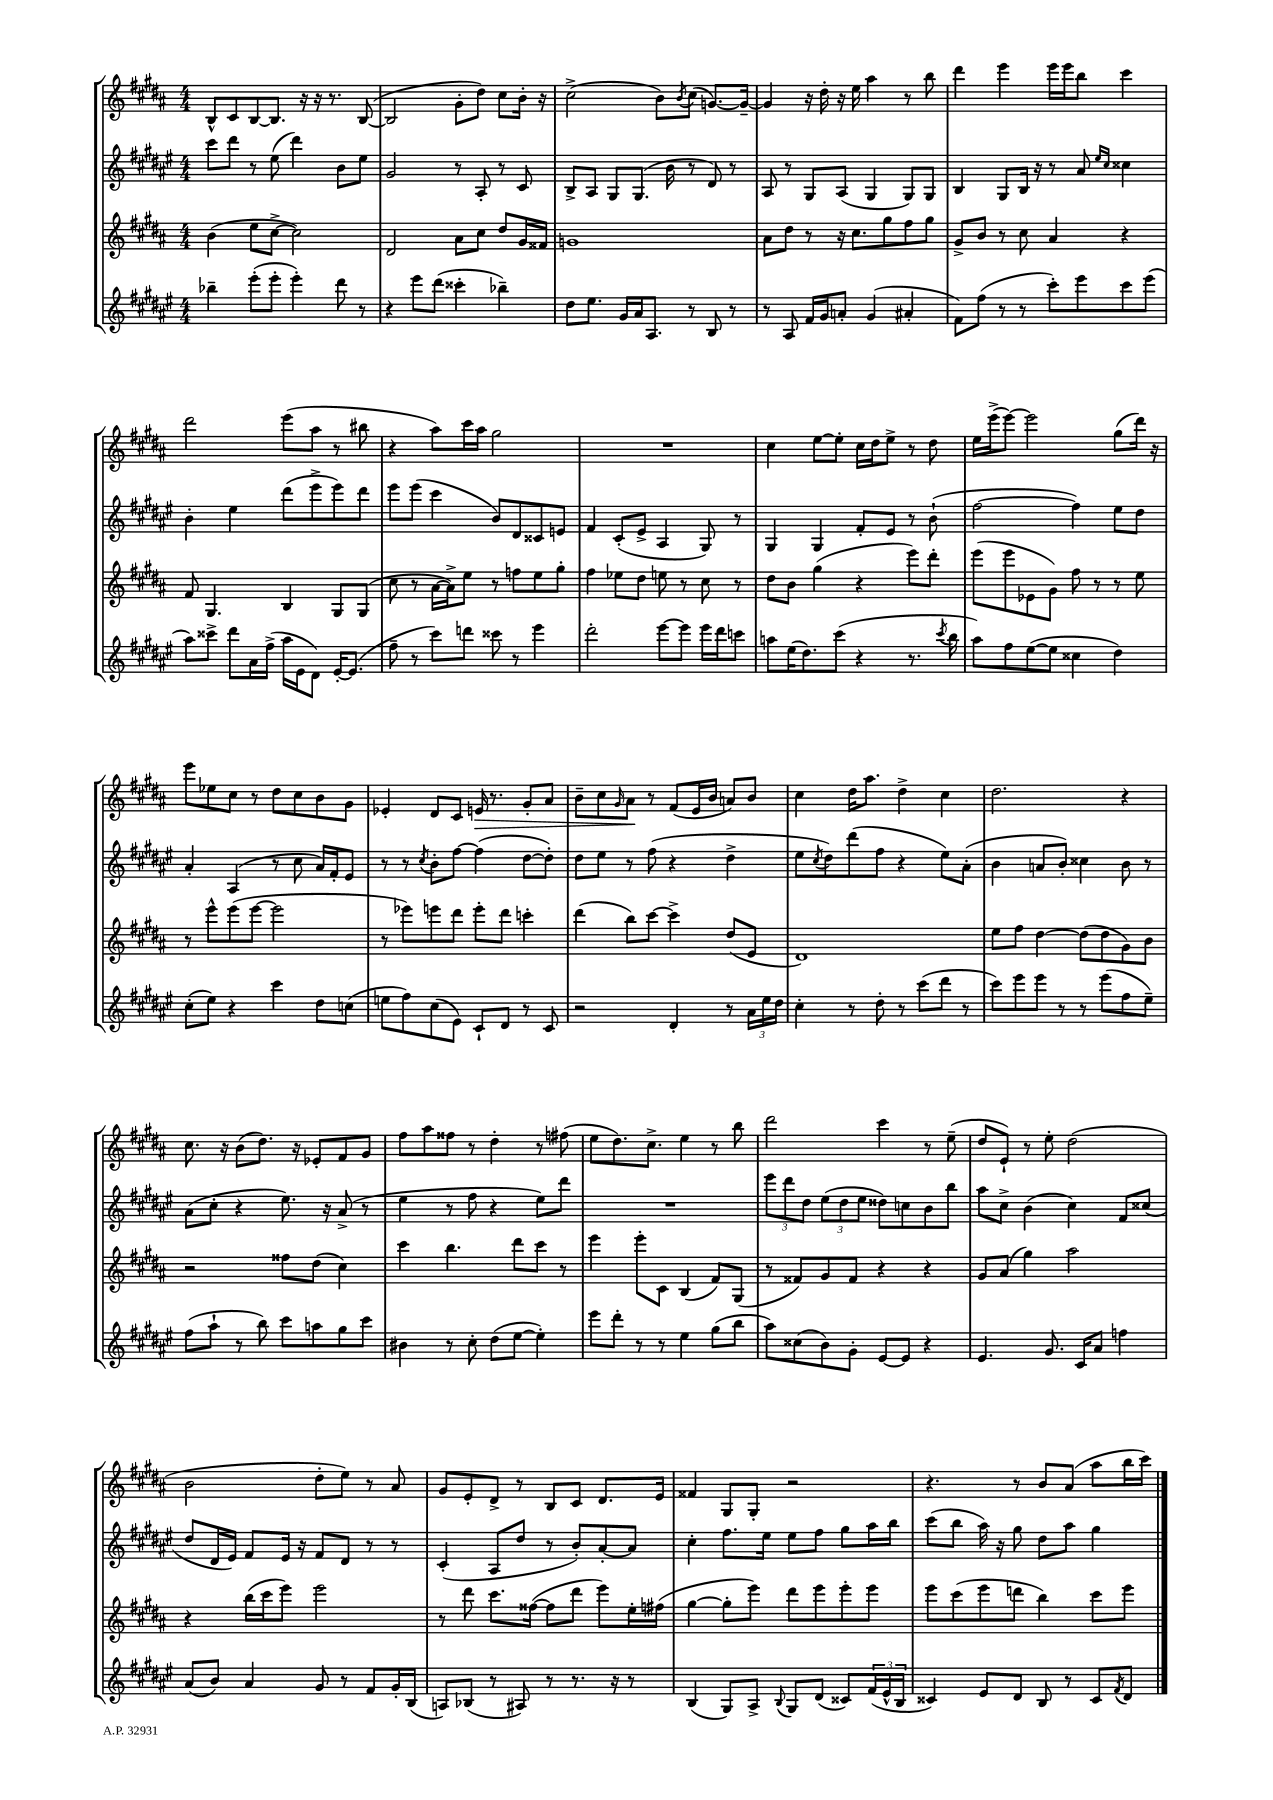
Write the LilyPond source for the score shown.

<<
\new StaffGroup <<
\new Staff = "s0" {
    \clef treble \key b \major \numericTimeSignature \time 4/4
    b8-^ cis'8 b8~ b8. r16 r16 r8. b8~( |
    b2 gis'8-. dis''8) cis''8 b'16-. r16 |
    cis''2->( b'8) \acciaccatura { b'8 } cis''8( g'8.~) g'16~-- |
    g'4 r16 dis''16-. r16 e''16 ais''4 r8 b''8 |
    dis'''4 e'''4 e'''16 e'''16 b''8 cis'''4 |
    dis'''2 e'''8( ais''8 r8 bis''8 |
    r4 ais''8) cis'''16 ais''16 gis''2 |
    R1 |
    cis''4 e''8~ e''8-. cis''16 dis''16 e''8-> r8 dis''8 |
    e''16 e'''16->( e'''8~) e'''2 gis''8( dis'''16) r16 |
    e'''8 ees''8 cis''8 r8 dis''8 cis''8 b'8 gis'8 |
    ees'4-. dis'8 cis'8 e'16\> r8. gis'8-. ais'8 |
    b'8-- cis''8 \grace { gis'16 } ais'8\! r8 fis'8( e'16 b'16 a'8) b'8 |
    cis''4 dis''16 ais''8. dis''4-> cis''4 |
    dis''2. r4 |
    cis''8. r16 b'8( dis''8.) r16 ees'8-. fis'8 gis'8 |
    fis''8 ais''8 fisis''8 r8 dis''4-. r8 fis''8( |
    e''8 dis''8.) cis''8.-> e''4 r8 b''8 |
    dis'''2 cis'''4 r8 e''8--( |
    dis''8 e'8-!) r8 e''8-. dis''2( |
    b'2 dis''8-. e''8) r8 ais'8 |
    gis'8 e'8-. dis'8-> r8 b8 cis'8 dis'8. e'16 |
    fisis'4 gis8 gis8-. r2 |
    r4. r8 b'8 ais'8( ais''8 b''16 cis'''16) \bar "|." |
}
\new Staff = "s1" {
    \clef treble \key fis \major \numericTimeSignature \time 4/4
    cis'''8 dis'''8 r8 eis''8( dis'''4) b'8 eis''8 |
    gis'2 r8 ais8-. r8 cis'8 |
    b8-> ais8 gis8 gis8.( b'16 r8 dis'8) r8 |
    ais8 r8 gis8 ais8( gis4 gis8) gis8 |
    b4 gis8 b16 r16 r8 ais'8 \grace { eis''16 cis''16 } cisis''4 |
    b'4-. eis''4 dis'''8( eis'''8-> eis'''8) dis'''8 |
    eis'''8 eis'''8( cis'''4 b'8) dis'8 cisis'8 e'8 |
    fis'4 cis'8-.( eis'8-> ais4 gis8) r8 |
    gis4 gis4 fis'8-. eis'8 r8 b'8-!( |
    fis''2~ fis''4) eis''8 dis''8 |
    ais'4-. ais4( r8 cis''8 ais'16) fis'16-. eis'8 |
    r8 r8 \acciaccatura { cis''8 } b'8-. fis''8~ fis''4( dis''8~ dis''8-.) |
    dis''8 eis''8 r8 fis''8( r4 dis''4-> |
    eis''8 \acciaccatura { cis''8 } dis''8) dis'''8( fis''8 r4 eis''8) ais'8-.( |
    b'4 a'8 b'8-.) cisis''4 b'8 r8 |
    ais'8( cis''8-. r4 eis''8.) r16 ais'8->( r8 |
    eis''4 r8 fis''8 r4 eis''8) dis'''8 |
    R1 |
    \tuplet 3/2 { eis'''8 dis'''8 dis''8 } \tuplet 3/2 { eis''8( dis''8 eis''8 } disis''8) c''8 b'8 b''8 |
    ais''8 cis''8-> b'4( cis''4) fis'8 cisis''8( |
    dis''8 dis'16 eis'16) fis'8 eis'16 r16 fis'8 dis'8 r8 r8 |
    cis'4-.( ais8 dis''8 r8 b'8-.) ais'8~-. ais'8 |
    cis''4-. fis''8. eis''16 eis''8 fis''8 gis''8 ais''16 b''16 |
    cis'''8( b''8 ais''16) r16 gis''8 dis''8 ais''8 gis''4 \bar "|." |
}
\new Staff = "s2" {
    \clef treble \key b \major \numericTimeSignature \time 4/4
    b'4( e''8 cis''8~-> cis''2) |
    dis'2 ais'8 cis''8 dis''8 gis'16 fisis'16 |
    g'1 |
    ais'8 dis''8 r8 r16 cis''8. gis''8 fis''8 gis''8 |
    gis'8-> b'8 r8 cis''8 ais'4 r4 |
    fis'8 gis4. b4 gis8 gis8( |
    cis''8 r8 ais'16~ ais'16->) e''8 r8 f''8 e''8 gis''8-. |
    fis''4 ees''8 dis''8 e''8 r8 cis''8 r8 |
    dis''8 b'8 gis''4( r4 e'''8) dis'''8-. |
    e'''8( e'''8 ees'8 gis'8) fis''8 r8 r8 e''8 |
    r8 e'''8-^ e'''8( e'''8~ e'''2 |
    r8 ees'''8) e'''8 dis'''8 e'''8-. dis'''8 c'''4-. |
    dis'''4( b''8) cis'''8~ cis'''4-> dis''8( e'8 |
    dis'1) |
    e''8 fis''8 dis''4~ dis''8( dis''8 gis'8) b'8 |
    r2 fisis''8 dis''8( cis''4) |
    cis'''4 b''4. dis'''8 cis'''8 r8 |
    e'''4 e'''8-. cis'8 b4( fis'8) gis8( |
    r8 fisis'8) gis'8 fisis'8 r4 r4 |
    gis'8 ais'8( gis''4) ais''2 |
    r4 b''16( cis'''16 e'''8) e'''2 |
    r8 dis'''8 cis'''8. fisis''16~( fisis''8 dis'''8 e'''8) e''16-. fis''16( |
    gis''4~ gis''8-. e'''8) dis'''8 e'''8 e'''8-. e'''8 |
    e'''8 cis'''8( e'''8 d'''8 b''4) cis'''8 e'''8 \bar "|." |
}
\new Staff = "s3" {
    \clef treble \key fis \major \numericTimeSignature \time 4/4
    bes''4-- eis'''8-.( eis'''8-. eis'''4-.) dis'''8 r8 |
    r4 eis'''8 dis'''8( cisis'''4-. bes''4--) |
    dis''8 eis''8. gis'16 ais'16 ais8. r8 b8 r8 |
    r8 ais8 fis'16 gis'16 a'8-. gis'4( ais'4-. |
    fis'8) fis''8( r8 r8 cis'''8-.) eis'''8 cis'''8 eis'''8( |
    ais''8) cisis'''8-> dis'''8 ais'16 fis''16->( ais''16 eis'16 dis'8) eis'16~-. eis'8.( |
    fis''8-- r8 cis'''8) d'''8 cisis'''8 r8 eis'''4 |
    dis'''2-. eis'''8~ eis'''8 eis'''16 dis'''16 c'''8 |
    a''8 eis''16( dis''8.) cis'''8( r4 r8. \acciaccatura { cis'''8 } b''16 |
    ais''8) fis''8 eis''8~( eis''8 cisis''4 dis''4) |
    cis''8-.( eis''8) r4 cis'''4 dis''8 c''8( |
    e''8 fis''8) cis''8( eis'8) cis'8-! dis'8 r8 cis'8 |
    r2 dis'4-. r8 \tuplet 3/2 { ais'16 eis''16 dis''16 } |
    cis''4-. r8 dis''8-. r8 cis'''8( dis'''8 r8 |
    cis'''8) eis'''8 eis'''8 r8 r8 eis'''8( fis''8 eis''8--) |
    fis''8( ais''8-! r8 b''8) cis'''8 a''8 gis''8 cis'''8 |
    bis'4 r8 cis''8-. dis''8( eis''8~ eis''4-.) |
    eis'''8 dis'''8-. r8 r8 eis''4 gis''8( b''8 |
    ais''8) cisis''8( b'8) gis'8-. eis'8~ eis'8 r4 |
    eis'4. gis'8. cis'16 ais'8 f''4 |
    ais'8( b'8) ais'4 gis'8 r8 fis'8 gis'16-. b16( |
    a8) bes8( r8 ais8) r8 r8. r16 r8 |
    b4( gis8) ais8-> \appoggiatura { b8 } gis8 dis'8( cisis'8) \tuplet 3/2 { fis'16( eis'16-^ b16 } |
    cisis'4) eis'8 dis'8 b8 r8 cisis'8 \acciaccatura { fis'8 } dis'8 \bar "|." |
}
>>
>>
\layout { \context { \Score \remove "Bar_number_engraver" } }
